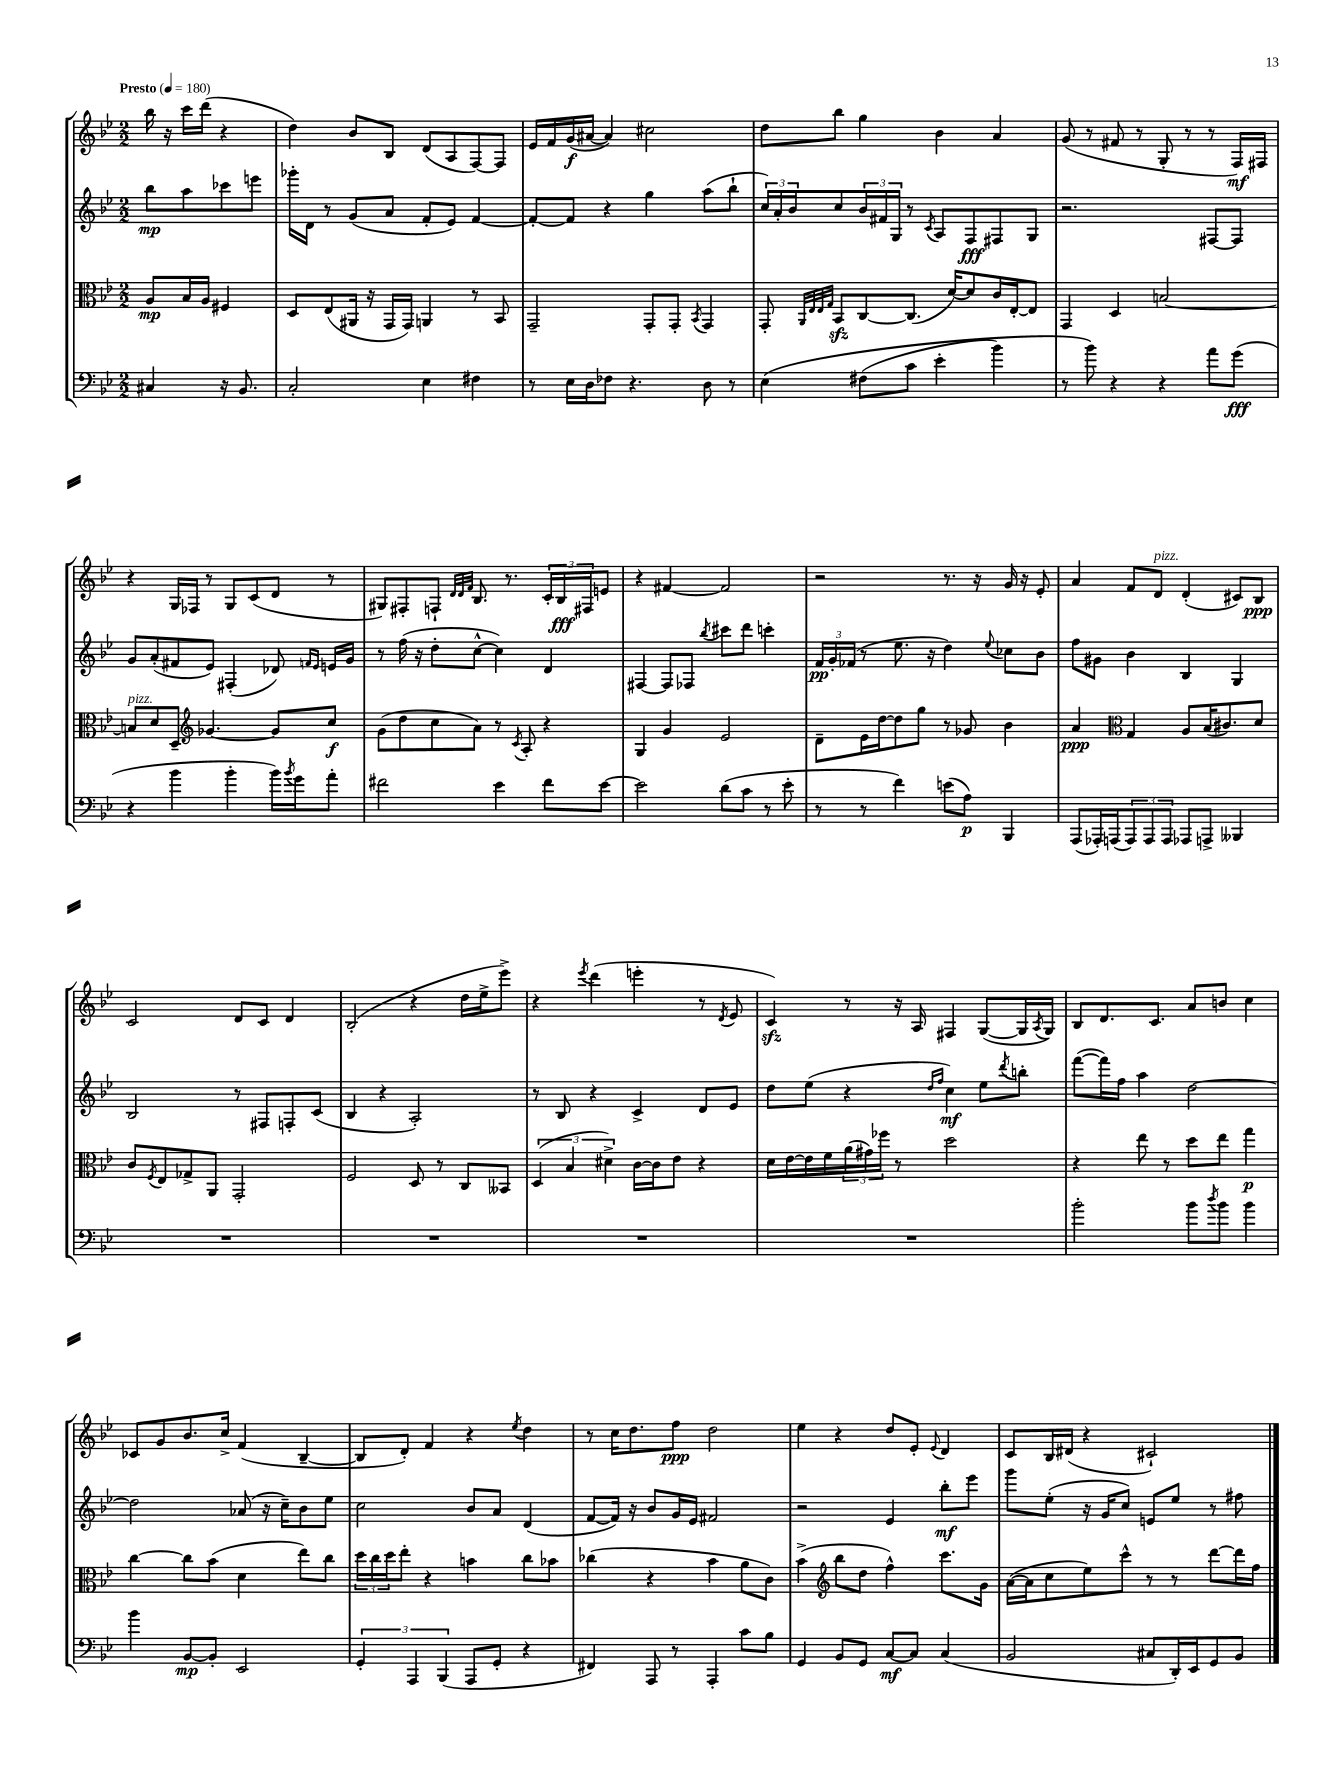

**kern	**kern	**kern	**kern
*staff4	*staff3	*staff2	*staff1
*clefF4	*clefC3	*clefG2	*clefG2
*k[b-e-]	*k[b-e-]	*k[b-e-]	*k[b-e-]
*M2/2	*M2/2	*M2/2	*M2/2
*MM180	*MM180	*MM180	*MM180
4C#	8A	8bb-	16bb-
.	.	.	16r
.	16B-	8aa	16ccc
.	16A	.	(16ddd
16r	4F#	8ccc-	4r
8.BB-	.	.	.
.	.	8eee	.
=	=	=	=
2C'	8D	16ggg-'	4dd)
.	.	16d	.
.	(8E-	8r	.
.	16AA#	(8g	8b-
.	16r	.	.
.	16GG	8a	8B-
.	16GG)	.	.
4E-	4AA	8f'	(8d
.	.	8e-)	8A
4F#	8r	[4f	[8F)
.	8BB-	.	8F]
=	=	=	=
8r	2GG~	8f'_	16e-
.	.	.	16f
16E-	.	8f]	(16g
16D	.	.	[16a#
8F-	.	4r	4a#])
4.r	.	.	.
.	8GG'	4gg	2cc#
.	8GG'	.	.
.	8qBB-	.	.
8D	4GG	(8aa	.
8r	.	8bb-`	.
=	=	=	=
&(4E-	8GG'	24cc)	8dd
.	.	24a'	.
.	.	24b-	.
.	32qqAA	.	.
.	32qqE-	.	.
.	32qqE-	.	.
.	32qqG	.	.
.	8BB-	8cc	8bb-
(8F#	[8C	24b-	4gg
.	.	24f#	.
.	.	24G	.
8c	(8.C]	8r	.
.	.	8qc	.
4e-'	.	8A	4b-
.	[16d)	.	.
.	8d]	8F	.
4b-)	16c	8F#	4a
.	[16E-'	.	.
.	8E-]	8G	.
=	=	=	=
8r	4GG	2.r	(8g
8b-&)	.	.	8r
4r	4D	.	8f#
.	.	.	8r
4r	[2B	.	8G'
.	.	.	8r
8a	.	[8F#	8r
(8g	.	8F#]	16F)
.	.	.	16F#
=	=	=	=
4r	8B]	8g	4r
.	8d	(8a'	.
4b-	8D~	8f#	16G
.	.	.	16F-
*	*clefG2	*	*
.	[4.g-	8e-)	8r
4b-'	.	(4F#'	8G
.	.	.	(8c
16b-)	8g-]	8d-)	8d
8qb-	.	.	.
16g	.	.	.
.	.	16qqf	.
.	.	16qqe-	.
8a'	8cc	16e	8r
.	.	16g	.
=	=	=	=
2f#	(8g	8r	8G#)
.	8dd	(16ff	8F#'
.	.	16r	.
.	8cc	8dd'	8F`
.	.	.	32qqd
.	.	.	32qqd
.	.	.	32qqf
.	8a)	[8cc^^	8.B-
4e-	8r	4cc])	.
.	.	.	8.r
.	8qc	.	.
.	8A'	.	.
8f#	4r	4d	24c'
.	.	.	24B-
.	.	.	24F#
[8e-	.	.	8e
=	=	=	=
2e-]	4G	[4F#	4r
.	4g	8F#]	[4f#
.	.	8F-	.
.	.	8qbb-	.
(8d	2e-	8ccc#	2f#]
8c	.	8ddd	.
8r	.	4ccc'	.
8e-'	.	.	.
=	=	=	=
8r	8d~	24f	2r
.	.	24g'	.
.	.	(24f-	.
8r	16e-	8r	.
.	[16dd	.	.
4f)	8dd]	8.ee-	.
.	8gg	.	.
.	.	16r	.
(8e	8r	4dd)	8.r
8A)	8g-	.	.
.	.	.	16r
.	.	8qqee-	.
4BBB-	4b-	8cc-	16g
.	.	.	16r
.	.	8b-	8e-'
=	=	=	=
(8AAA	4a	8ff	4a
16AAA-')	.	8g#	.
(16AAA	.	.	.
*	*clefC3	*	*
12AAA)	4G	4b-	8f
12AAA	.	.	.
.	.	.	8d
12AAA	.	.	.
8AAA-	8A	4B-	(4d'
8AAA^	(16B-	.	.
.	8.c#)	.	.
4BBB--	.	4G	8c#)
.	8d	.	8B-
=	=	=	=
1r	8c	2B-	2c
.	8qF	.	.
.	8E-	.	.
.	8G-^	.	.
.	8AA	.	.
.	2GG'	8r	8d
.	.	8F#	8c
.	.	8F'	4d
.	.	(8c	.
=	=	=	=
1r	2F	4B-	(2B-'
.	.	4r	.
.	8D	2A')	4r
.	8r	.	.
.	8C	.	16dd
.	.	.	16ee-^
.	8BB--	.	8eee-^)
=	=	=	=
1r	(6D	8r	4r
.	.	8B-	.
.	6B-	.	.
.	.	.	8qeee-
.	.	4r	(4ddd
.	6d#^)	.	.
.	[16c	4c^	4eee'
.	16c]	.	.
.	8e-	.	.
.	4r	8d	8r
.	.	.	8qd
.	.	8e-	8e-
=	=	=	=
1r	16d	8dd	4c)
.	[16e-	.	.
.	16e-]	(8ee-	.
.	16f	.	.
.	(24a	4r	8r
.	24g#)	.	.
.	24ff-	.	.
.	8r	.	16r
.	.	.	16A
.	.	16qqdd	.
.	.	16qqff	.
.	2dd	4cc)	4F#
.	.	8ee-	([8G
.	.	8qddd	.
.	.	8bb'	16G]
.	.	.	8qA
.	.	.	16G)
=	=	=	=
2b-'	4r	([8fff	8B-
.	.	16fff])	8.d
.	.	16ff	.
.	8ee-	4aa	.
.	.	.	8.c
.	8r	.	.
8b-	8dd	[2dd	8a
8qdd	.	.	.
8b-	8ee-	.	8b
4b-	4gg	.	4cc
=	=	=	=
4b-	[4cc	2dd]	8c-
.	.	.	8g
[8BB-	8cc]	.	8.b-
8BB-']	(8b-	.	.
.	.	.	16cc^
2EE-	4d	(8a-	(4f
.	.	16r	.
.	.	16cc~)	.
.	8ee-)	8b-	[4B-~
.	8cc	8ee-	.
=	=	=	=
6GG'	24dd	2cc	8B-]
.	24cc	.	.
.	24dd	.	.
.	8ee-'	.	8d')
6AAA	.	.	.
.	4r	.	4f
(6BBB-	.	.	.
8AAA	4b	8b-	4r
8GG'	.	8a	.
.	.	.	8qee-
4r	8cc	(4d	4dd
.	8b-	.	.
=	=	=	=
4FF#)	(4cc-	[8f	8r
.	.	16f])	16cc
.	.	16r	8.dd
8AAA	4r	8b-	.
8r	.	16g	8ff
.	.	16e-	.
4AAA'	4b-	2f#	2dd
8c	8a	.	.
8B-	8c)	.	.
=	=	=	=
4GG	(4b-^	2r	4ee-
*	*clefG2	*	*
8BB-	8bb-	.	4r
8GG	8dd	.	.
[8C	4ff^^)	4e-	8dd
8C]	.	.	8e-'
.	.	.	8qqe-
(4C	8.ccc	8bb-'	4d
.	.	8eee-	.
.	16g	.	.
=	=	=	=
2BB-	([16a	8ggg	8c
.	16a]	.	.
.	8cc	(8ee-'	16B-
.	.	.	(16d#
.	8ee-)	16r	4r
.	.	16g	.
.	8ccc^^	8cc)	.
8C#	8r	8e	2c#`)
16DD')	8r	8ee-	.
16EE-	.	.	.
8GG	[8ddd	8r	.
8BB-	16ddd]	8ff#	.
.	16ff	.	.
==	==	==	==
*-	*-	*-	*-
